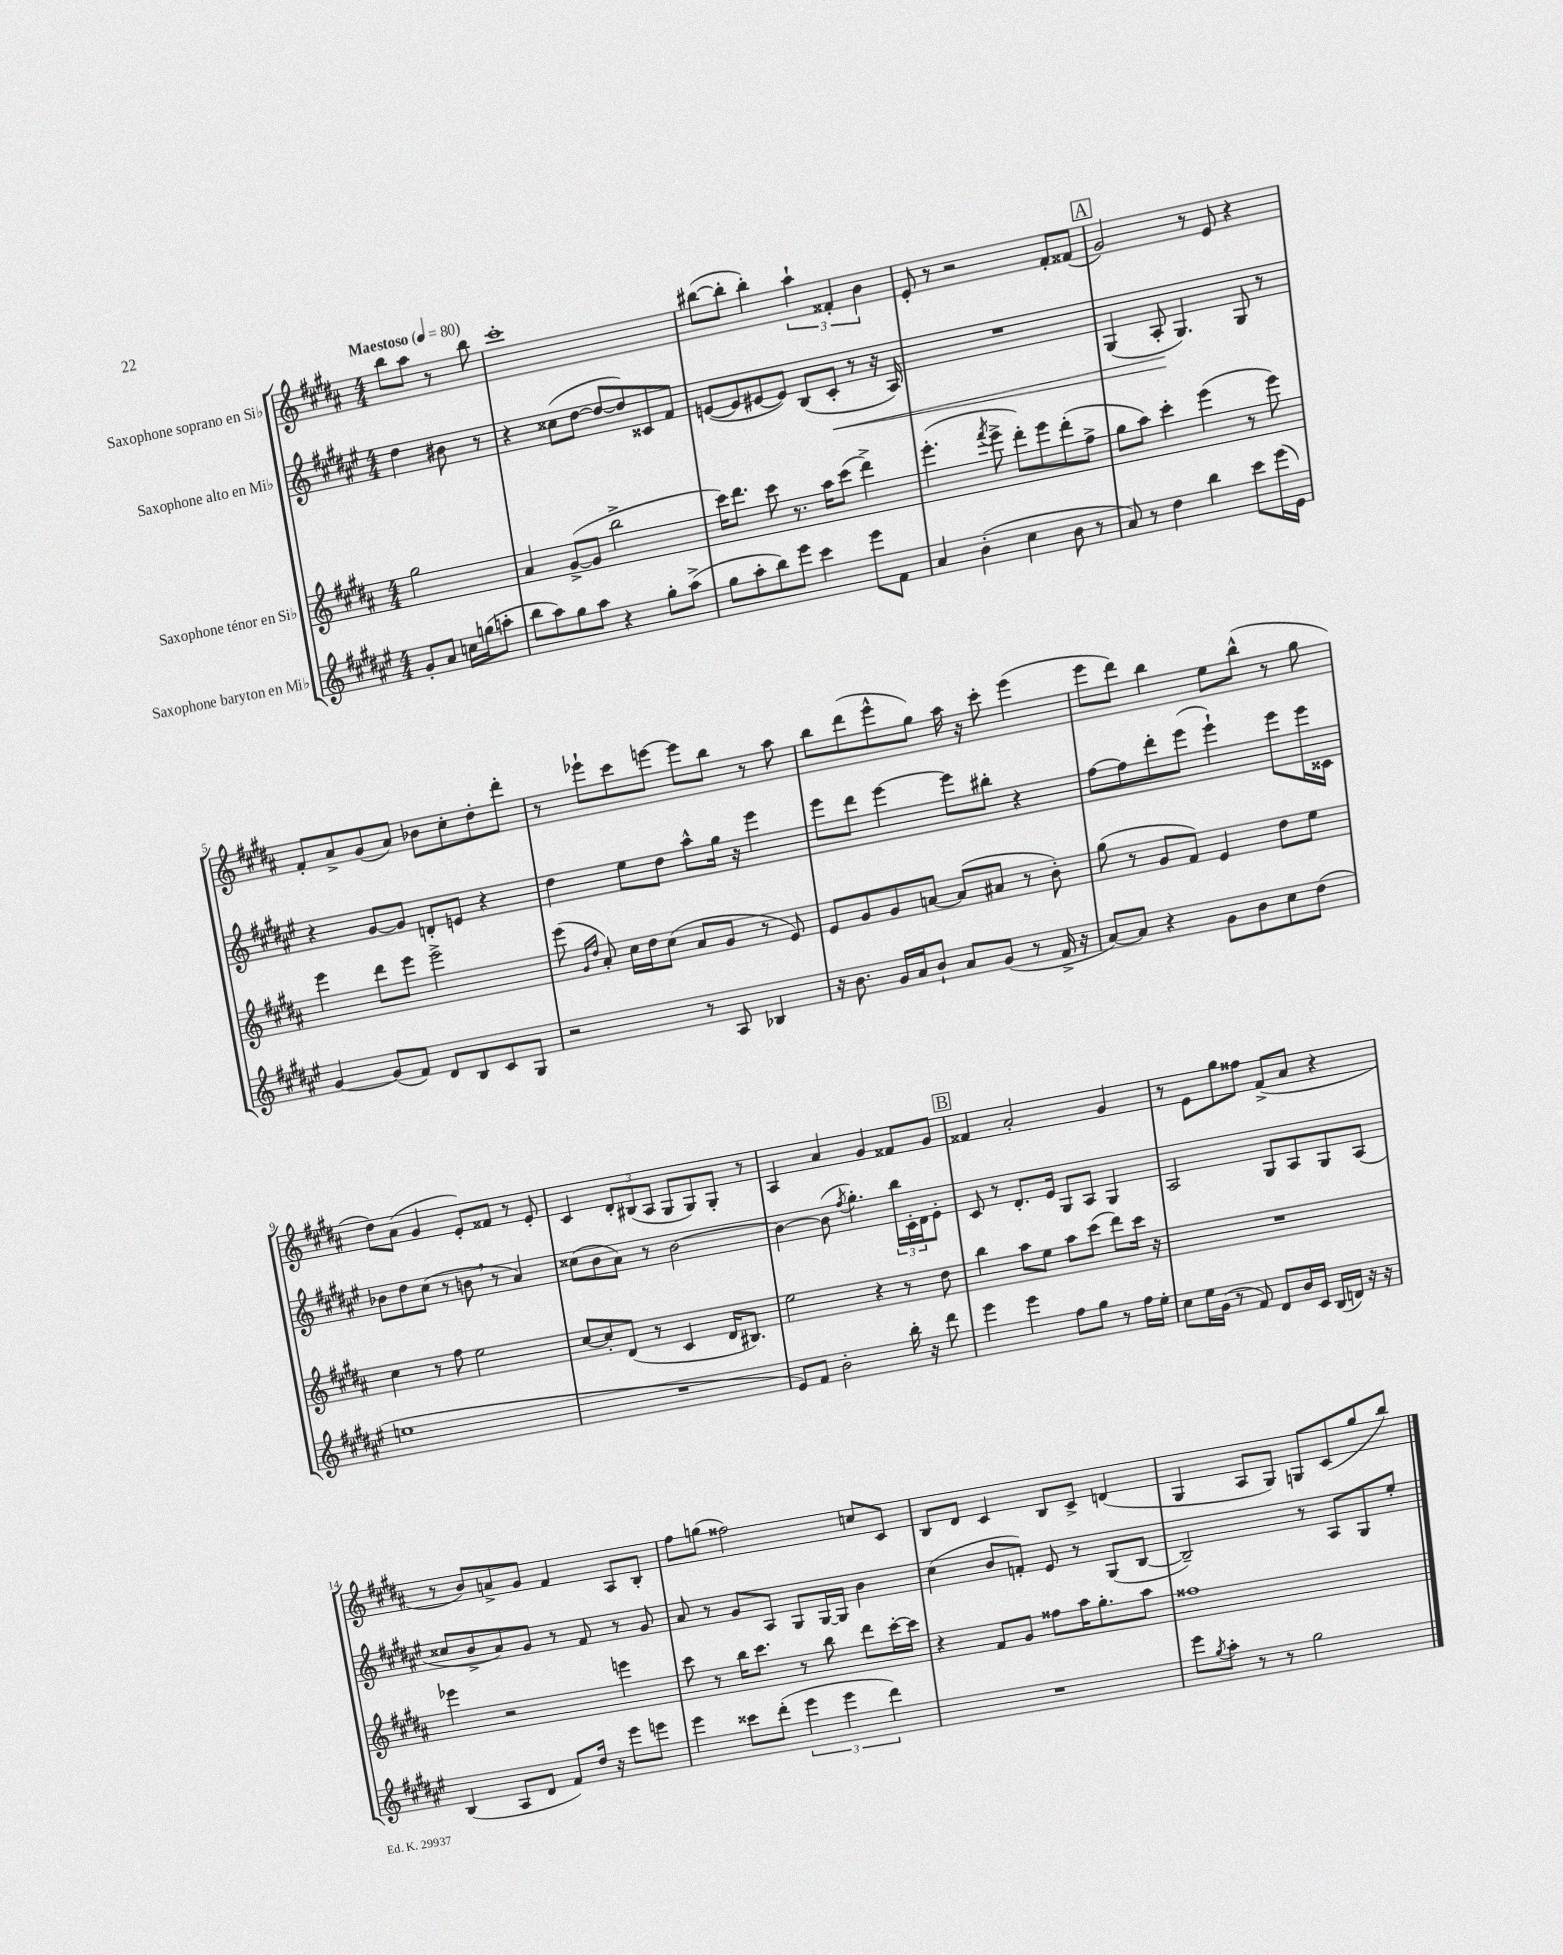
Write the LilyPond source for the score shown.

<<
\new StaffGroup <<
\new Staff = "s0" \with { instrumentName = "Saxophone soprano en Sib" } {
    \clef treble \key b \major \numericTimeSignature \time 4/4 \partial 2 \tempo "Maestoso" 4 = 80
    b''8 ais''8 r8 b''8 |
    cis'''1-. |
    bis''8~( bis''8-. bis''4-.) \tuplet 3/2 { ais''4-! fisis'4-. b'4 } |
    e'8-. r8 r2 fis'8-. fisis'8( |
    \mark \markup { \box "A" } gis'2) r8 e'8 r4 |
    fis'8-. ais'8-> gis'8( ais'8) bes'8 cis''8-. dis''8-. dis'''8-. |
    r8 ees'''8-! cis'''8 e'''8~ e'''8 b''8 r8 ais''8 |
    b''8 dis'''8( e'''8-^ gis''8) ais''16 r16 cis'''8-. e'''4( |
    e'''8 dis'''8) b''4 e''8 b''8-^( r8 gis''8 |
    dis''8) ais'8( gis'4 e'8-.) fisis'8 r8 e'8-. |
    cis'4 \tuplet 3/2 { dis'8-. bis8( ais8 } gis8 gis8) gis8-. r8 |
    ais4 ais'4 gis'4 fisis'8 gis'8 |
    \mark \markup { \box "B" } fisis'4 ais'2-. gis'4 |
    r8 e'8 gis''8 fisis''8 fis'8->( ais'8 r4 |
    r8 b'8) a'8-> gis'8 fis'4 ais8 b8-. |
    fis''8 g''8( fisis''2) c''8 cis'8 |
    b8 dis'8 cis'4 b8 cis'8-> d'4( |
    gis4 ais8 gis8) g8 cis'8( gis''8 b''8) \bar "|." |
}
\new Staff = "s1" \with { instrumentName = "Saxophone alto en Mib" } {
    \clef treble \key fis \major \numericTimeSignature \time 4/4 \partial 2
    dis''4 bis'8 r8 |
    r4 cisis''8( dis''8~ dis''8~ dis''8) cisis'8 fis'8 |
    e'8~( e'8 eis'8~ eis'8) b8( cis'8-.\< r8 r16 ais16) |
    R1 |
    \mark \markup { \box "A" } gis4( ais8-.\! gis4.) gis8 r8 |
    r4 gis'8~ gis'8 d'8-. e'8 r4 |
    dis''4 eis''8 dis''8 ais''8-^ gis''16 r16 eis'''4 |
    eis'''8 dis'''8 eis'''4~ eis'''8 bis''8-. r4 |
    fis''8~ fis''8 dis'''8-. eis'''8( eis'''4-!) eis'''8 eis'''16 cisis'16 |
    bes'8 dis''8 cis''8( r8 b'8 \breathe r8 ais'4) |
    cisis''8( b'8 ais'8) r8 b'2~ |
    b'4~ b'8( \acciaccatura { fis''8 } gis''4.-.) \tuplet 3/2 { b''16 cis'16-. dis'16 } eis'8-. |
    \mark \markup { \box "B" } cis'8 r8 dis'8.-. eis'16 gis8 ais8 gis4 |
    ais2 gis8 ais8 gis8 ais8( |
    cisis''8 b'8-> ais'8) gis'8 r8 fis'8 r8 gis'8 |
    ais'8 r8 gis'8 ais8 gis8 gis16~ gis16 b'4 |
    cis''4( b'8 f'8-.) eis'8 r8 gis8( b8~ |
    b2--) r8 ais8 gis8 eis''8-. \bar "|." |
}
\new Staff = "s2" \with { instrumentName = "Saxophone ténor en Sib" } {
    \clef treble \key b \major \numericTimeSignature \time 4/4 \partial 2
    gis''2 |
    ais'4 gis'8~->( gis'8 b''2-> |
    cis'''16) dis'''8. cis'''8 r8. ais''16 cis'''8( dis'''4->) |
    e'''4.-.( \acciaccatura { fis'''8 } e'''8-> dis'''8-.) e'''8 dis'''8-.( fis''8-> |
    \mark \markup { \box "A" } gis''8 ais''8) cis'''4-. e'''4( r8 e'''8) |
    e'''4 dis'''8 e'''8 e'''2-> |
    e'''8( \grace { gis'16 dis''16 } ais'8-.) cis''16 dis''16 cis''8( ais'8 gis'8 r8 e'8) |
    e'8 gis'8 gis'8 a'8~ a'8( ais'8 r8 b'8-.) |
    gis''8( r8 gis'8 fis'8) e'4 dis''8 e''8 |
    cis''4 r8 fis''8 e''2 |
    cis''8~ cis''8-. dis'8( r8 cis'4 dis'16 bis8.) |
    e''2 r4 r8 dis''8 |
    \mark \markup { \box "B" } b''4 ais''8 e''8 ais''8 cis'''8( dis'''8) cis'''16 r16 |
    R1 |
    ees'''4 r2 e'''4 |
    cis'''8 r8 b''16 cis'''8. r8 b''8 dis'''8 cis'''16~-. cis'''16 |
    r4 fis'8 gis'8 fisis''8 ais''16 gis''8.-. ais''8 |
    fisis''1 \bar "|." |
}
\new Staff = "s3" \with { instrumentName = "Saxophone baryton en Mib" } {
    \clef treble \key fis \major \numericTimeSignature \time 4/4 \partial 2
    gis'8-. ais'8 c''16 g''16( a''8-. |
    b''8 ais''8) gis''8 ais''8 r4 gis''8-. ais''8->( |
    gis''8 ais''8-. b''8) eis'''8 cis'''4 eis'''8 fis'8 |
    ais'4 b'4-.( cis''4 b'8 r8 |
    \mark \markup { \box "A" } ais'8) r8 dis''4 b''4 cis'''8 eis'''16( eis'16) |
    gis'4~ gis'8( fis'8) dis'8 b8 cis'8 gis8 |
    r2 r8 ais8 bes4 |
    r16 b'8. gis'16 ais'16 b'8-! ais'8 gis'8( r8 fis'16-> r16 |
    ais'8~) ais'8 r4 gis'8 b'8 cis''8 dis''8( |
    e''1 |
    R1 |
    eis'8) fis'8 b'2-. b''16-. r16 dis'''8 |
    \mark \markup { \box "B" } eis'''4 eis'''4 fis''8 gis''8 r8 fis''16 eis''16-. |
    cis''8 eis''16 gis'16( r8 fis'8) dis'8 b'16 cis'16 b16( d'16) r16 r16 |
    b4( ais8 dis'8 fis'8) dis''16 r16 eis'''8 e'''8 |
    eis'''4 cisis'''8 dis'''8-.( \tuplet 3/2 { eis'''4 eis'''4 dis'''4) } |
    R1 |
    eis'''8 \acciaccatura { gis''8 } ais''8-. r8 r8 gis''2 \bar "|." |
}
>>
>>
